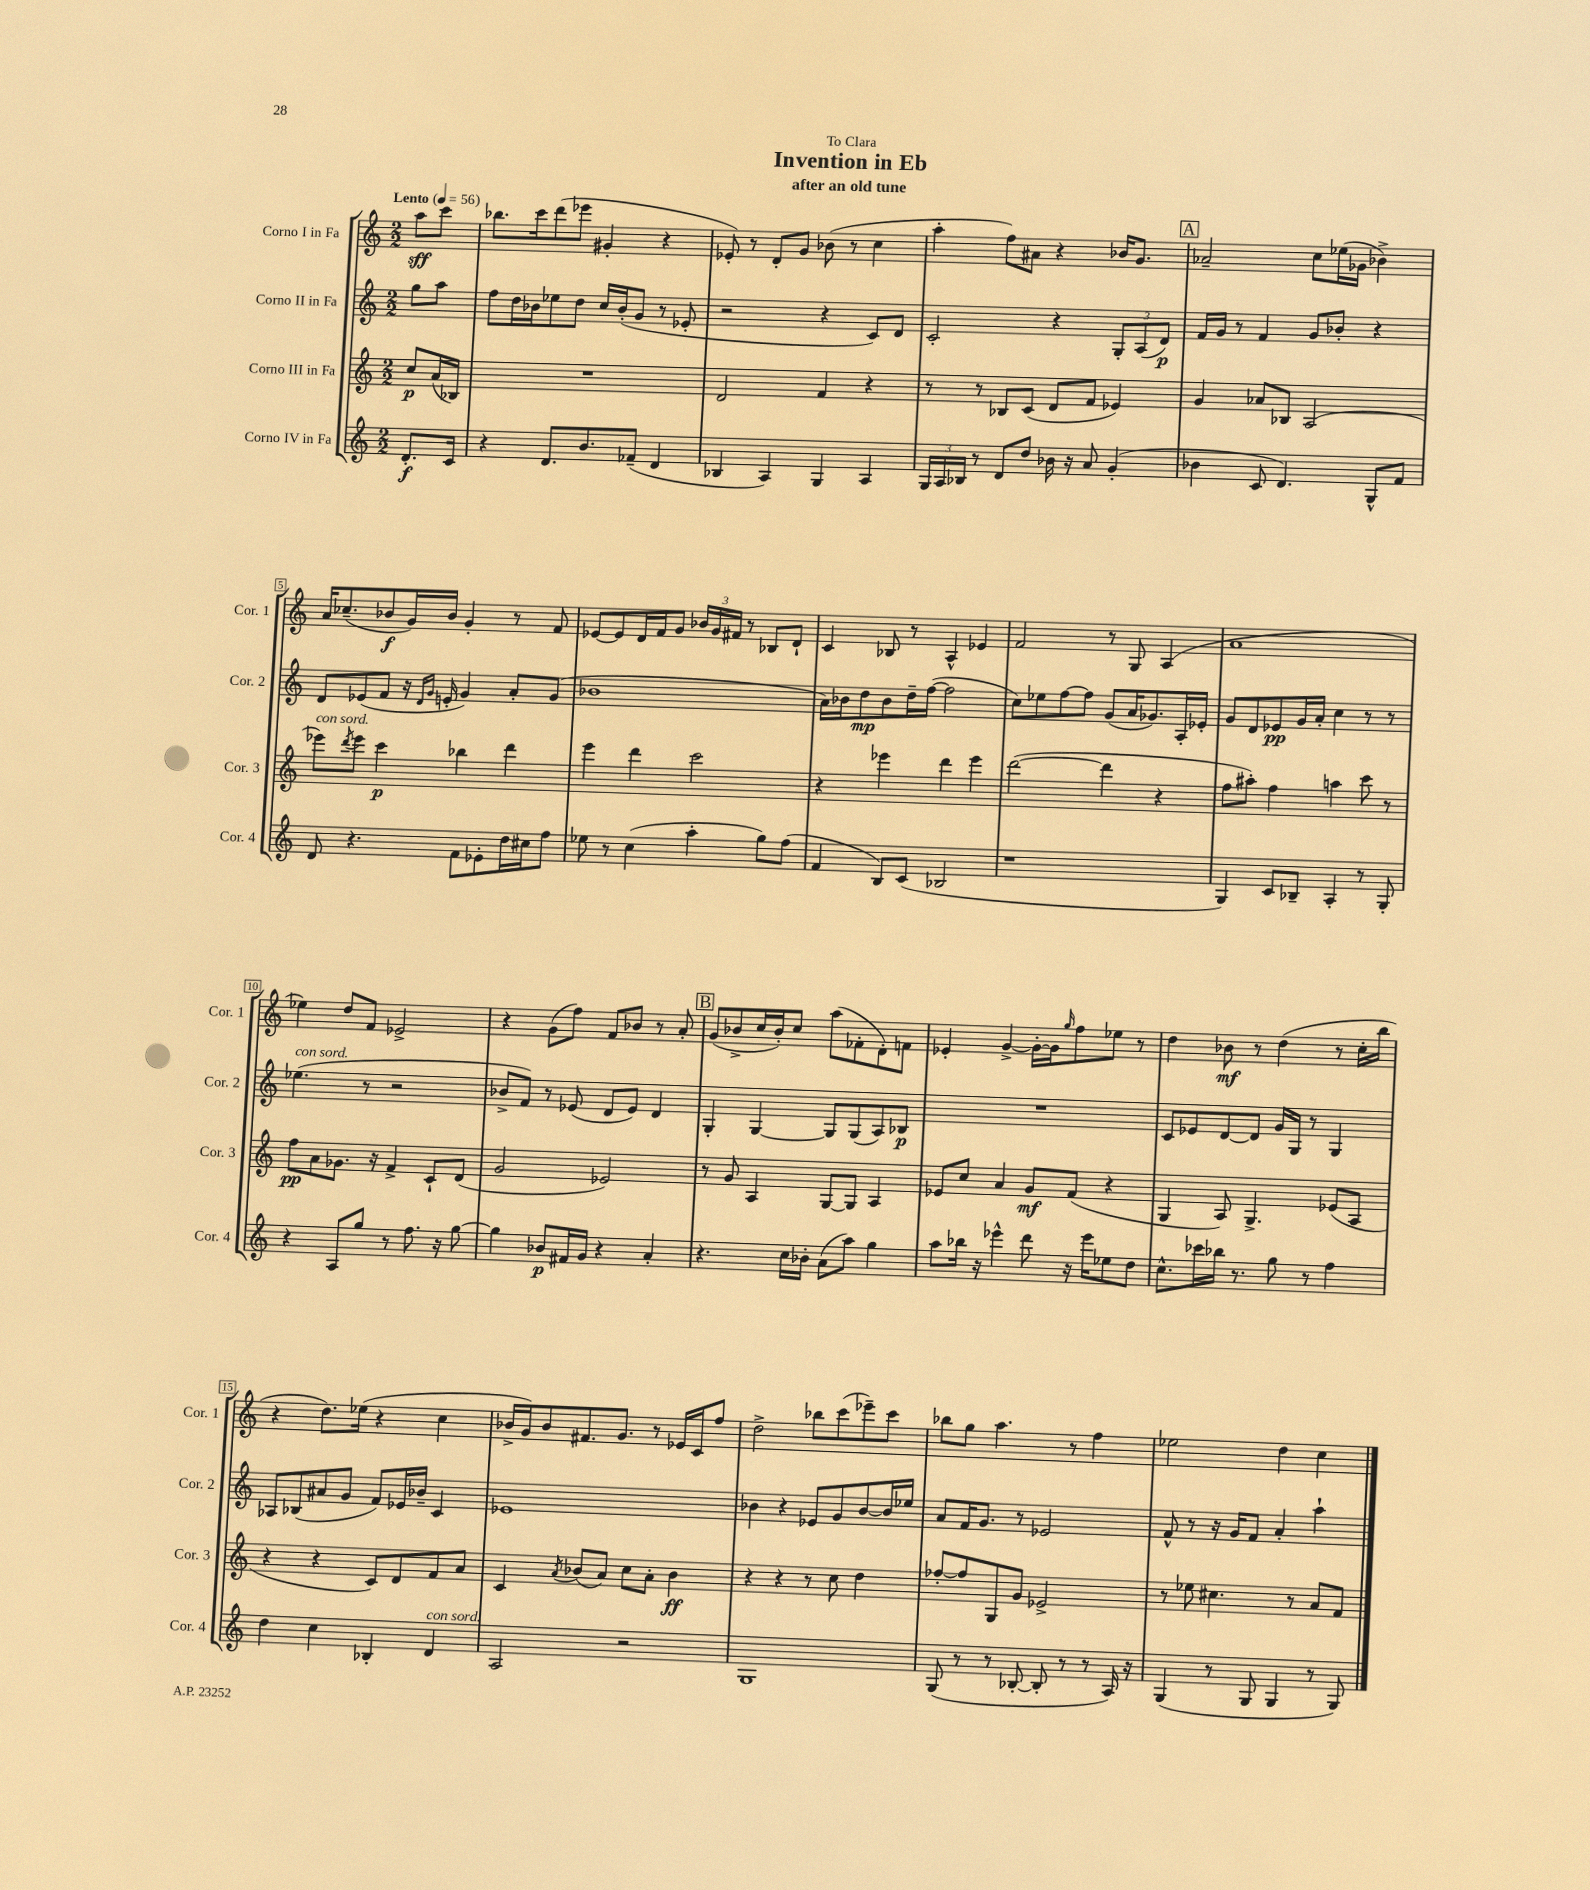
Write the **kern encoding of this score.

**kern	**dynam	**kern	**dynam	**kern	**dynam	**kern	**dynam
*part4	*part4	*part3	*part3	*part2	*part2	*part1	*part1
*staff4	*staff4	*staff3	*staff3	*staff2	*staff2	*staff1	*staff1
*I"Corno IV in Fa	*	*I"Corno III in Fa	*	*I"Corno II in Fa	*	*I"Corno I in Fa	*
*I'Cor. 4	*	*I'Cor. 3	*	*I'Cor. 2	*	*I'Cor. 1	*
*clefG2	*	*clefG2	*	*clefG2	*	*clefG2	*
*k[]	*	*k[]	*	*k[]	*	*k[]	*
*M2/2	*	*M2/2	*	*M2/2	*	*M2/2	*
*MM56	*	*MM56	*	*MM56	*	*MM56	*
=	=	=	=	=	=	=	=
!	!	!	!	!	!	!LO:TX:a:B:t=Lento	!
8.d'/L	f	8cc/L	p	8gg\L	.	8aa\L	sff
.	.	(16a/L	.	8aa\J	.	8ccc\J	.
16c/Jk	.	16B-X/JJ)	.	.	.	.	.
=1	=1	=1	=1	=1	=1	=1	=1
4r	.	1r	.	8ff\L	.	8.bb-X\L	.
.	.	.	.	16dd\L	.	.	.
.	.	.	.	16b-X\J	.	16ccc\k	.
8.d/L	.	.	.	8ee-X\	.	(8ddd\	.
.	.	.	.	8dd\J	.	8eee-X\J	.
8.b/	.	.	.	.	.	.	.
.	.	.	.	16cc/LL	.	4g#X'/	.
.	.	.	.	(16b-'/J	.	.	.
(8f-X~/J	.	.	.	8g/J	.	.	.
4d/	.	.	.	8r	.	4r	.
.	.	.	.	8e-X'/	.	.	.
=2	=2	=2	=2	=2	=2	=2	=2
4B-X/	.	2d/	.	2r	.	8e-X'/)	.
.	.	.	.	.	.	8r	.
4A/)	.	.	.	.	.	8d'/L	.
.	.	.	.	.	.	8g/J	.
4G/	.	4f/	.	4r	.	(8b-X\	.
.	.	.	.	.	.	8r	.
4A/	.	4r	.	8c/L)	.	4cc\	.
.	.	.	.	8d/J	.	.	.
=3	=3	=3	=3	=3	=3	=3	=3
24G/LL	.	8r	.	2c'/	.	4aa'\	.
24A/	.	.	.	.	.	.	.
24B-X/JJ	.	.	.	.	.	.	.
8r	.	8r	.	.	.	.	.
8d/L	.	8B-X/L	.	.	.	8ff\L)	.
8dd/J	.	(8c/J	.	.	.	8a#X\J	.
16b-X\	.	8d/L	.	4r	.	4r	.
16r	.	.	.	.	.	.	.
8a/	.	8f/J	.	.	.	.	.
(4g'/	.	4e-X/)	.	12G'/L	.	16b-X/KL	.
.	.	.	.	.	.	8.g/J	.
.	.	.	.	(12A/	.	.	.
.	.	.	.	12d/J)	p	.	.
!!LO:REH:place=s1:t=A
=4	=4	=4	=4	=4	=4	=4	=4
4b-X\	.	4g/	.	16f/LL	.	2a-X~/	.
.	.	.	.	16g/JJ	.	.	.
.	.	.	.	8r	.	.	.
8c/	.	8a-X/L	.	4f/	.	.	.
4.d/)	.	8B-X/J	.	.	.	.	.
.	.	(2A/	.	8g/L	.	8cc\L	.
.	.	.	.	8b-X'/J	.	(16ee-X\L	.
.	.	.	.	.	.	16g-X\JJ	.
8G^^/L	.	.	.	4r	.	4b-X^\)	.
8f/J	.	.	.	.	.	.	.
!!LO:LB:g=z
=5	=5	=5	=5	=5	=5	=5	=5
!	!	!LO:TX:a:i:t=con sord.	!	!	!	!	!
8d/	.	8eee-X\L)	.	8d/L	.	16a/KL	.
.	.	.	.	.	.	(8.cc-X~/	.
.	.	8qddd/	.	.	.	.	.
4.r	.	8eee-\J	.	(8e-X/	.	.	.
.	.	4ccc\	p	8f/J	.	8b-X/	f
.	.	.	.	16r	.	16g/L)	.
.	.	.	.	16qqd/LL	.	.	.
.	.	.	.	16qqg/JJ	.	.	.
.	.	.	.	16en'/	.	16b-/JJ	.
8f\L	.	4bb-X\	.	4g/)	.	4g'/	.
8e-X'\	.	.	.	.	.	.	.
16dd\L	.	4ddd\	.	8a'/L	.	8r	.
16cc#X\J	.	.	.	.	.	.	.
8ff\J	.	.	.	(8g/J	.	8f/	.
=6	=6	=6	=6	=6	=6	=6	=6
8ee-X\	.	4eee\	.	1b-X	.	[8e-X/L	.
8r	.	.	.	.	.	8e-/]	.
(4cc\	.	4ddd\	.	.	.	16d/L	.
.	.	.	.	.	.	16f/J	.
.	.	.	.	.	.	8g/J	.
4aa'\	.	2ccc\	.	.	.	24b-X/LL	.
.	.	.	.	.	.	24g/	.
.	.	.	.	.	.	24f#X/JJ	.
.	.	.	.	.	.	8r	.
8gg\L)	.	.	.	.	.	8B-X/L	.
(8ff\J	.	.	.	.	.	8d`/J	.
=7	=7	=7	=7	=7	=7	=7	=7
4f/	.	4r	.	16a\LL)	.	4c/	.
.	.	.	.	16b-X\J	.	.	.
.	.	.	.	8dd\	mp	.	.
8B/L)	.	4eee-X\	.	8b-\	.	8B-X/	.
(8c/J	.	.	.	16dd~\L	.	8r	.
.	.	.	.	([16ff\JJ	.	.	.
2B-X/	.	4ddd\	.	2ff\]	.	4A^^/	.
.	.	4eee-\	.	.	.	4e-X/	.
=8	=8	=8	=8	=8	=8	=8	=8
1r	.	([2ddd\	.	8cc\L)	.	2f/	.
.	.	.	.	8ee-X\	.	.	.
.	.	.	.	[8ff\	.	.	.
.	.	.	.	8ff\J]	.	.	.
.	.	4ddd\]	.	(8g/L	.	8r	.
.	.	.	.	16a/K	.	8G/	.
.	.	.	.	8.g-X/)	.	.	.
.	.	4r	.	.	.	(4A/	.
.	.	.	.	16A'/L	.	.	.
.	.	.	.	16e-X'/JJ	.	.	.
=9	=9	=9	=9	=9	=9	=9	=9
4G/)	.	8ff\L	.	8g/L	.	1a	.
.	.	8aa#X'\J)	.	8d/	.	.	.
8c/L	.	4ff\	.	8e-X/	pp	.	.
8B-X~/J	.	.	.	16g/L	.	.	.
.	.	.	.	16a'/JJ	.	.	.
4A'/	.	4aan\	.	4cc\	.	.	.
8r	.	8ccc\	.	8r	.	.	.
8G'/	.	8r	.	8r	.	.	.
!!LO:LB:g=z
=10	=10	=10	=10	=10	=10	=10	=10
!	!	!	!	!LO:TX:a:i:t=con sord.	!	!	!
4r	.	8ff\L	pp	(4.ee-X\	.	4ee-X\)	.
.	.	8a\	.	.	.	.	.
8A/L	.	8.g-X\J	.	.	.	8dd/L	.
8gg/J	.	.	.	8r	.	8f/J	.
.	.	16r	.	.	.	.	.
8r	.	4f^/	.	2r	.	2e-X^/	.
8.ff\	.	.	.	.	.	.	.
.	.	8c`/L	.	.	.	.	.
16r	.	.	.	.	.	.	.
[8gg\	.	(8d/J	.	.	.	.	.
=11	=11	=11	=11	=11	=11	=11	=11
4gg\]	.	2g/	.	8b-X^/L	.	4r	.
.	.	.	.	8f/J)	.	.	.
8b-X/L	p	.	.	8r	.	(8g\L	.
16f#X/L	.	.	.	(8e-X/	.	8ff\J)	.
16g/JJ	.	.	.	.	.	.	.
4r	.	2e-X/)	.	8d/L	.	8f/L	.
.	.	.	.	8e-/J)	.	8b-X/J	.
4a'/	.	.	.	4d/	.	8r	.
.	.	.	.	.	.	8a'/	.
!!LO:REH:place=s1:t=B
=12	=12	=12	=12	=12	=12	=12	=12
4.r	.	8r	.	4G'/	.	(8g/L	.
.	.	8g/	.	.	.	8b-X^/	.
.	.	4A/	.	[4G/	.	16cc/L	.
.	.	.	.	.	.	16b-'/J)	.
16cc\LL	.	.	.	.	.	8cc/J	.
16b-X'\JJ	.	.	.	.	.	.	.
(8a\L	.	[8G/L	.	8G/L]	.	(8aa\L	.
8aa\J)	.	8G/J]	.	(8G/	.	8f-X'\	.
4gg\	.	4A/	.	8A/)	.	8d'\)	.
.	.	.	.	8B-X/J	p	8fn\J	.
=13	=13	=13	=13	=13	=13	=13	=13
8aa\L	.	8e-X/L	.	1r	.	4e-X'/	.
16bb-X\Jk	.	8cc/J	.	.	.	.	.
16r	.	.	.	.	.	.	.
4eee-X^^\	.	4a/	.	.	.	[4g^/	.
8ddd\	.	8g/L	mf	.	.	16g'\LL_	.
.	.	.	.	.	.	16g\J]	.
.	.	.	.	.	.	16qqgg/	.
16r	.	(8f/J	.	.	.	8ff\	.
16eee-\KL	.	.	.	.	.	.	.
8ee-X\	.	4r	.	.	.	8ee-X\J	.
8dd\J	.	.	.	.	.	8r	.
=14	=14	=14	=14	=14	=14	=14	=14
8.cc^^\L	.	4G/	.	8c/L	.	4dd\	.
.	.	.	.	8e-X/	.	.	.
16ccc-X\L	.	.	.	.	.	.	.
16bb-X\JJ	.	8A/)	.	[8d/	.	8b-X\	mf
8.r	.	.	.	.	.	.	.
.	.	4.G^/	.	8d/J]	.	8r	.
8gg\	.	.	.	16g/LL	.	(4dd\	.
.	.	.	.	16G/JJ	.	.	.
8r	.	.	.	8r	.	.	.
4ff\	.	(8e-X/L	.	4G/	.	8r	.
.	.	8A/J	.	.	.	16cc'\LL	.
.	.	.	.	.	.	16bb\JJ	.
!!LO:LB:g=z
=15	=15	=15	=15	=15	=15	=15	=15
4dd\	.	4r	.	8A-X/L	.	4r	.
.	.	.	.	(8B-X/	.	.	.
4cc\	.	4r	.	8a#X/	.	8.dd\L)	.
.	.	.	.	8g/J	.	.	.
.	.	.	.	.	.	(16ee-X\Jk	.
4B-X'/	.	8c/L)	.	8f/L)	.	4r	.
.	.	8d/	.	16e-X/L	.	.	.
.	.	.	.	16b-X~/JJ	.	.	.
!LO:TX:a:i:t=con sord.	!	!	!	!	!	!	!
4d/	.	8f/	.	4c/	.	4cc\	.
.	.	8a/J	.	.	.	.	.
=16	=16	=16	=16	=16	=16	=16	=16
2A/	.	4c/	.	1e-X	.	16b-X^/LL	.
.	.	.	.	.	.	16g/J)	.
.	.	.	.	.	.	8b-/	.
.	.	8qa/	.	.	.	.	.
.	.	(8b-X/L	.	.	.	8.f#X/	.
.	.	8a/J)	.	.	.	.	.
.	.	.	.	.	.	8.g/J	.
2r	.	8cc\L	.	.	.	.	.
.	.	8a'\J	.	.	.	8r	.
.	.	4b-\	ff	.	.	16e-X/LL	.
.	.	.	.	.	.	16c/J	.
.	.	.	.	.	.	8ff/J	.
=17	=17	=17	=17	=17	=17	=17	=17
1G	.	4r	.	4b-X\	.	2dd^\	.
.	.	4r	.	4r	.	.	.
.	.	8r	.	8e-X/L	.	8bb-X\L	.
.	.	8cc\	.	8g/	.	(8ccc\	.
.	.	4dd\	.	[8b-/	.	8eee-X~\)	.
.	.	.	.	16b-/L]	.	8ccc\J	.
.	.	.	.	16ee-X/JJ	.	.	.
=18	=18	=18	=18	=18	=18	=18	=18
(8G/	.	[8ff-X'/L	.	8a/L	.	8bb-X\L	.
8r	.	8ff-/]	.	16f/K	.	8gg\J	.
.	.	.	.	8.g/J	.	.	.
8r	.	8G/	.	.	.	4.aa\	.
[8B-X'/	.	8g/J	.	8r	.	.	.
8B-'/]	.	2e-X^/	.	2e-X/	.	.	.
8r	.	.	.	.	.	8r	.
8r	.	.	.	.	.	4ff\	.
16A/)	.	.	.	.	.	.	.
16r	.	.	.	.	.	.	.
=19	=19	=19	=19	=19	=19	=19	=19
(4G/	.	8r	.	8f^^/	.	2ee-X\	.
.	.	8ee-X\	.	8r	.	.	.
8r	.	4.cc#X\	.	16r	.	.	.
.	.	.	.	16g/KL	.	.	.
8G/	.	.	.	8f/J	.	.	.
4G/	.	.	.	4a'/	.	4dd\	.
.	.	8r	.	.	.	.	.
8r	.	8a/L	.	4aa`\	.	4cc\	.
8G/)	.	8f/J	.	.	.	.	.
==	==	==	==	==	==	==	==
*-	*-	*-	*-	*-	*-	*-	*-
